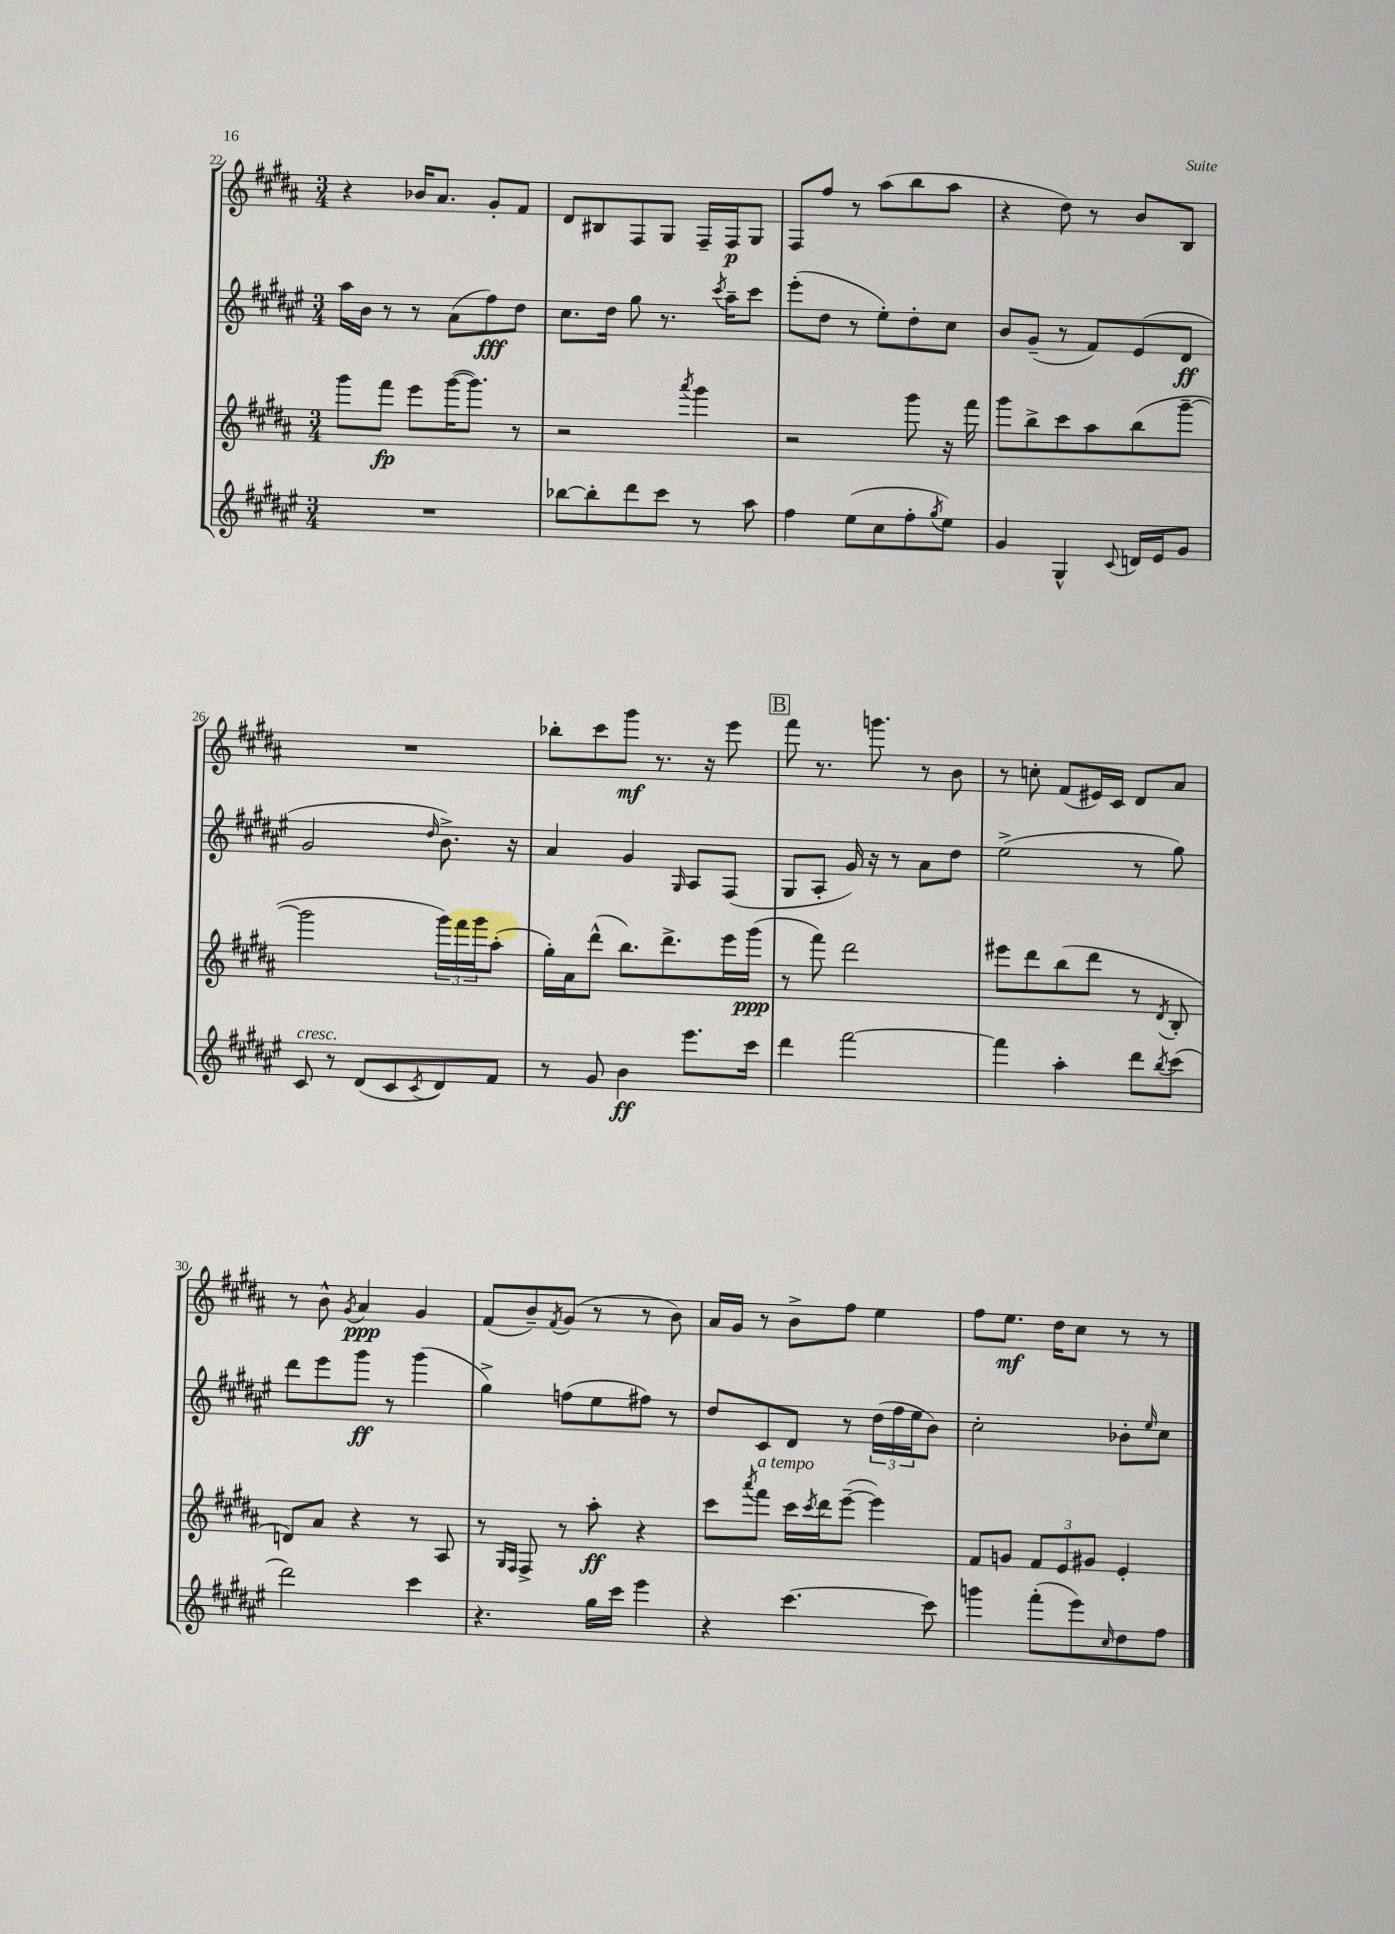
<<
\new StaffGroup <<
\new Staff = "s0" {
    \clef treble \key b \major \numericTimeSignature \time 3/4
    r4 bes'16 ais'8. gis'8-. fis'8 |
    dis'8 bis8 fis8 gis8 fis16-- fis16\p gis8 |
    fis8 fis''8 r8 ais''8( b''8 ais''8 |
    r4 dis''8) r8 b'8 b8 |
    R2. |
    bes''8-. cis'''8 gis'''8\mf r8. r16 e'''8 |
    \mark \markup { \box "B" } fis'''8 r8. g'''8. r8 b'8 |
    r8 c''8-. fis'8( eis'16) cis'16 dis'8 ais'8 |
    r8 b'8-^ \acciaccatura { gis'8 } ais'4\ppp gis'4 |
    fis'8( b'8--) \acciaccatura { fis'8 } gis'8( r8 r8 b'8) |
    ais'16 gis'16 r8 b'8-> fis''8 e''4 |
    fis''8 e''8.\mf dis''16 cis''8 r8 r8 \bar "|." |
}
\new Staff = "s1" {
    \clef treble \key fis \major \numericTimeSignature \time 3/4
    ais''16 b'16 r8 r8 ais'8( fis''8\fff) dis''8 |
    cis''8. dis''16 gis''8 r8. \acciaccatura { cis'''8 } ais''16-- cis'''8 |
    eis'''8-.( dis''8 r8 eis''8-.) dis''8-. cis''8 |
    b'8 gis'8--( r8 fis'8) eis'8( dis'8\ff |
    gis'2 \grace { dis''16 } b'8.->) r16 |
    ais'4 gis'4 \grace { gis16 } ais8 fis8( |
    \mark \markup { \box "B" } gis8 ais8-. gis'16) r16 r8 ais'8 dis''8 |
    eis''2->( r8 gis''8) |
    dis'''8 eis'''8 gis'''8\ff r8 gis'''4( |
    gis''4->) f''8( eis''8 fis''8) r8 |
    dis''8 cis'8 dis'8 r8 \tuplet 3/2 { dis''16( fis''16 eis''16 } b'8) |
    cis''2-. bes'8-. \grace { eis''16 } cis''8 \bar "|." |
}
\new Staff = "s2" {
    \clef treble \key b \major \numericTimeSignature \time 3/4
    gis'''8 fis'''8\fp e'''8 gis'''16~( gis'''8.) r8 |
    r2 \acciaccatura { ais'''8 } gis'''4 |
    r2 gis'''8 r16 fis'''16 |
    gis'''8 b''8-> cis'''8 ais''8 b''8( gis'''8~-- |
    gis'''2 \tuplet 3/2 { gis'''16) fis'''16 gis'''16 } ais''8-.( |
    gis''16-.) ais'16 dis'''8-^( b''8.) dis'''8.-> e'''16 gis'''16\ppp( |
    \mark \markup { \box "B" } r8 fis'''8) dis'''2 |
    eis'''8 dis'''8 b''8( dis'''8 r8 \acciaccatura { dis'8 } b8-. |
    d'8) ais'8 r4 r8 ais8 |
    r8 \grace { gis16 fis16 } fis8-> r8 ais''8-.\ff r4 |
    cis'''8 \acciaccatura { ais'''8 } fis'''8^\markup { \italic "a tempo" } cis'''16 \acciaccatura { cis'''8 } dis'''16 e'''8~--( e'''4) |
    fis'8 g'8 \tuplet 3/2 { fis'8 e'8 gis'8 } e'4-. \bar "|." |
}
\new Staff = "s3" {
    \clef treble \key fis \major \numericTimeSignature \time 3/4
    R2. |
    bes''8~ bes''8-. dis'''8 cis'''8 r8 ais''8 |
    fis''4 eis''8( cis''8 fis''8-. \acciaccatura { gis''8 } eis''8) |
    gis'4 gis4-^ \appoggiatura { cis'8 } d'16 eis'16 gis'8 |
    cis'8^\markup { \italic "cresc." } r8 dis'8( cis'8 \acciaccatura { cis'8 } dis'8) fis'8 |
    r8 gis'8 b'4\ff eis'''8. cis'''16 |
    \mark \markup { \box "B" } dis'''4 fis'''2~ |
    fis'''4 ais''4-. dis'''8 \acciaccatura { b''8 } cis'''8( |
    dis'''2) cis'''4 |
    r4. gis''16 cis'''16 eis'''4 |
    r4 cis'''4.~ cis'''8 |
    g'''4 fis'''8-.( eis'''8) \grace { cis''16 } dis''8 fis''8 \bar "|." |
}
>>
>>
\layout { \context { \Score currentBarNumber = #22 } }
